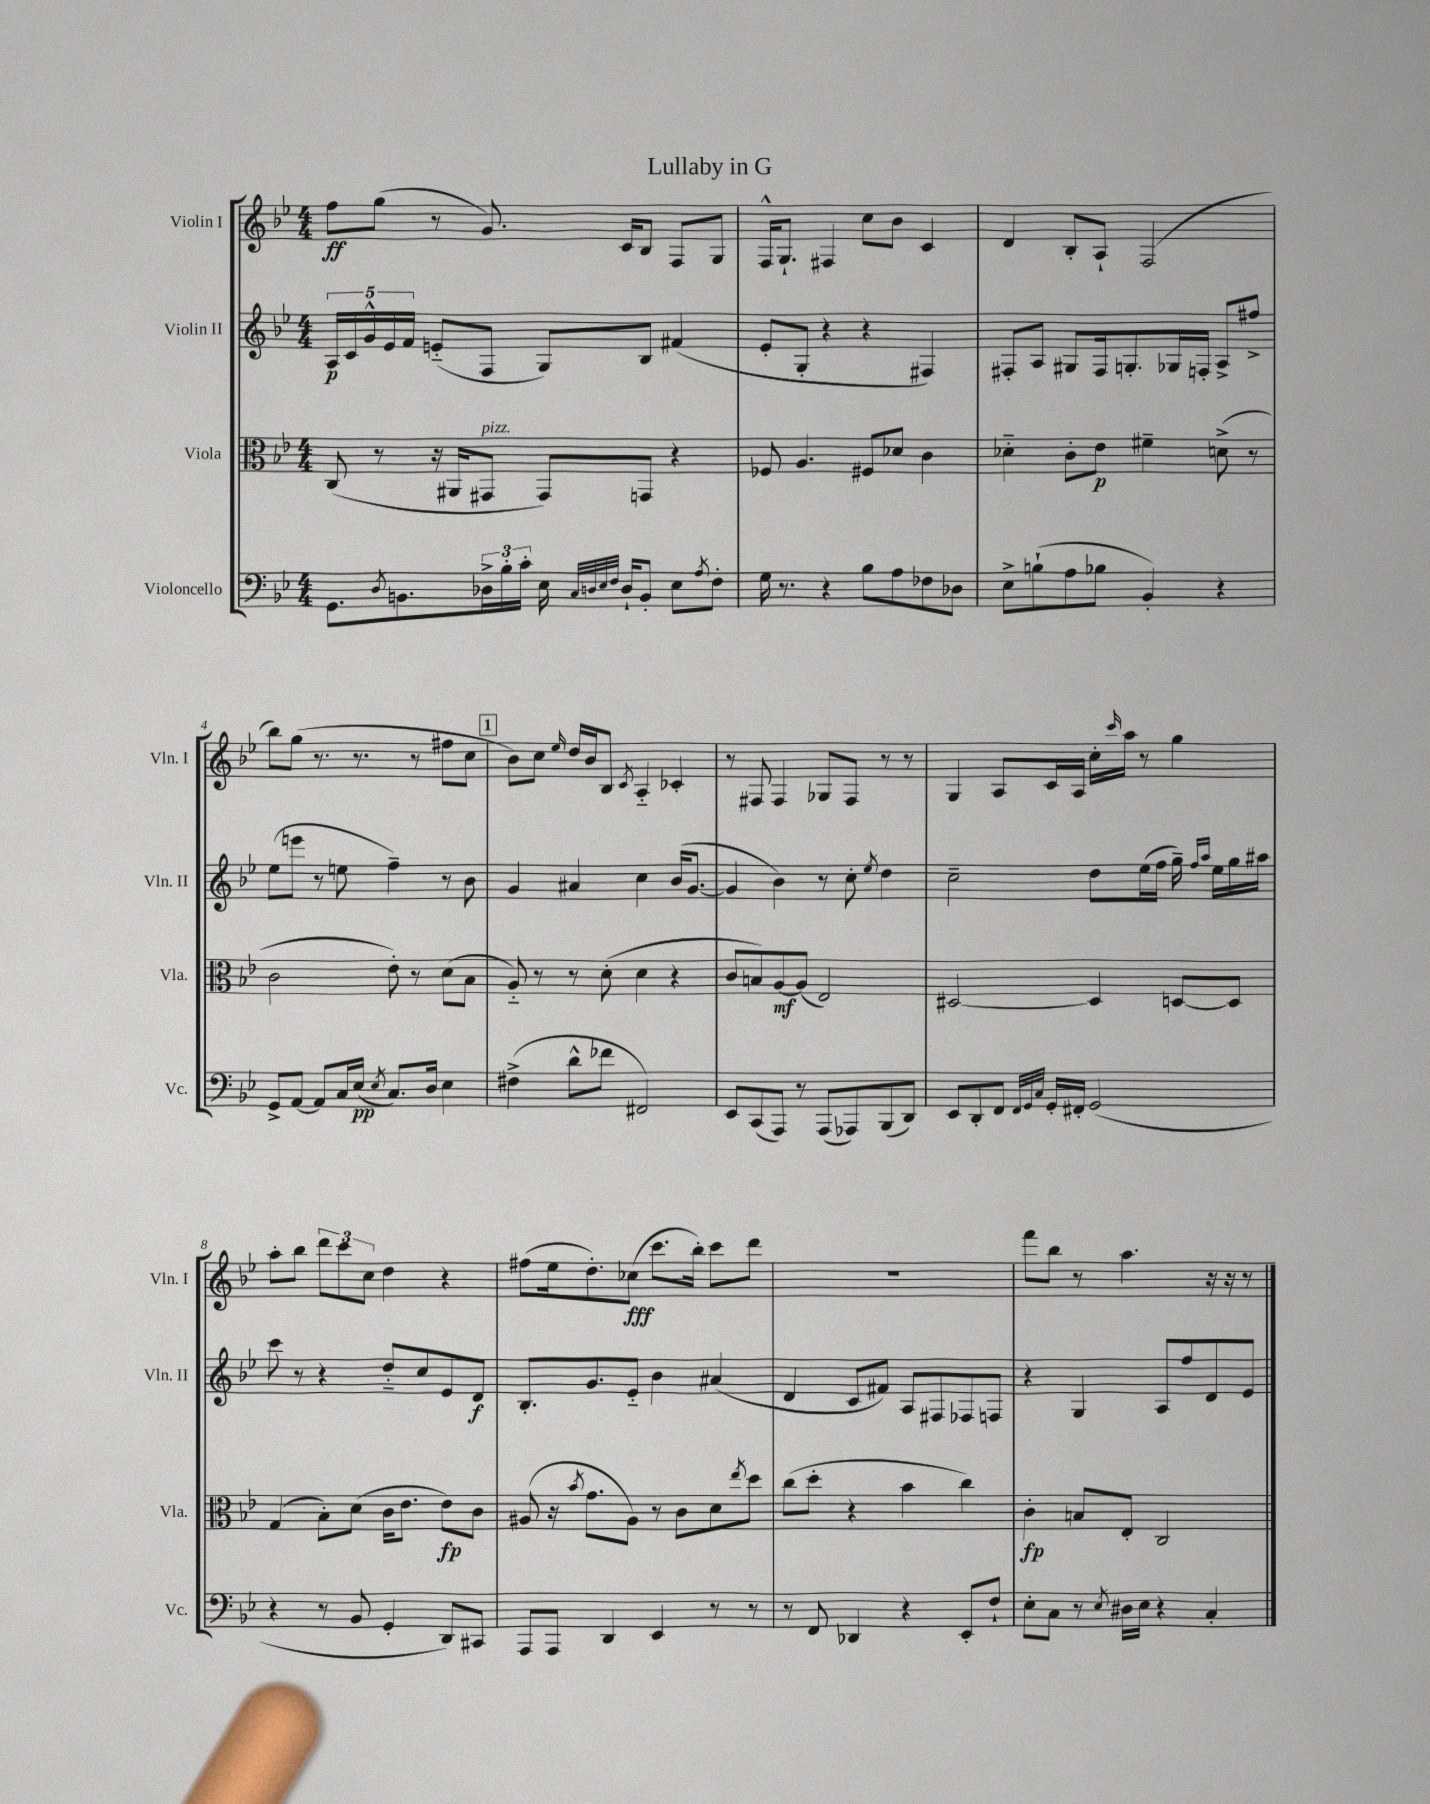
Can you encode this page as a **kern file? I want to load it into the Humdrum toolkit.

**kern	**kern	**kern	**kern
*staff4	*staff3	*staff2	*staff1
*clefF4	*clefC3	*clefG2	*clefG2
*k[b-e-]	*k[b-e-]	*k[b-e-]	*k[b-e-]
*M4/4	*M4/4	*M4/4	*M4/4
8.GG	(8C	20A	8ff
.	.	20c	.
.	.	20g^^	.
.	8r	.	(8gg
.	.	20e-	.
8qD	.	.	.
8.BB	.	.	.
.	.	20f	.
.	16r	(8e'~	8r
.	16AA#	.	.
24D-^	8GG#	8F	8.g)
24B-'	.	.	.
24c'	.	.	.
16E-	8GG#)	8G)	.
32qqC	.	.	.
32qqD	.	.	.
32qqE-	.	.	.
32qqF	.	.	.
16D`	.	.	16c
8BB'	8GG	8B-	8B-
8E-	4r	(4f#	8F
8qA	.	.	.
8F'	.	.	8G
=	=	=	=
16G	8F-	8e-'	16F^^
8.r	.	.	8.G`
.	4.A	8G'	.
4r	.	4r	4F#
8B-	8F#	4r	8cc
8A	8d-	.	8b-
8F-	4c	4F#)	4c
8D-	.	.	.
=	=	=	=
8E-^	4d-'~	8F#'	4d
(8B`	.	8A	.
8A	8c'	8G#	8B-'
8B-	8e-	16F#	8A`
.	.	8.G'	.
4BB-')	4f#~	.	(2F
.	.	16G-	.
.	.	16F'	.
4r	(8d^	8A^	.
.	8r	8ff#^	.
=	=	=	=
8GG^	2c	(8ee-	8bb-)
[8AA	.	8eee	(8gg
8AA]	.	8r	8.r
16C	.	8ee	.
(16E-	.	.	8.r
8qE-	.	.	.
8.C)	8e-')	4ff~)	.
.	8r	.	8r
16D	.	.	.
4E-	(8d	8r	8ff#
.	8B-	8b-	8cc
=	=	=	=
(4F#^	8A'~)	4g	8b-)
.	8r	.	8cc
.	.	.	16qqee-
8d^^	8r	4a#	16dd
.	.	.	16b-
8f-	(8d'	.	8B-
.	.	.	8qc
2FF#)	4d	4cc	4A'~
.	4r	(16b-	4c-'
.	.	[8.g	.
=	=	=	=
8EE-	8c	4g]	8r
(8CC	8B)	.	8F#
8AAA)	[8A	4b-)	4F#
8r	(8A]	.	.
(8AAA	2E-)	8r	8G-
8AAA-)	.	8cc'	8F#
.	.	8qee-	.
(8BBB-	.	4dd	8r
8DD)	.	.	8r
=	=	=	=
8EE-	[2D#	2cc~	4G
8DD'	.	.	.
8FF	.	.	8A
32qqFF	.	.	.
32qqGG	.	.	.
32qqC	.	.	.
16GG'	.	.	16c
16FF#'	.	.	16A
(2GG	4D#]	8dd	16cc'
.	.	.	16qqccc
.	.	.	16aa
.	.	(16ee-	8r
.	.	16ff	.
.	[8D	16gg~)	4gg
.	.	16qqff	.
.	.	16qqaa	.
.	.	16ee-	.
.	8D]	16gg	.
.	.	16aa#	.
=	=	=	=
4r	(4G	8ccc	8aa'
.	.	8r	8bb-
8r	8B-')	4r	12ddd
.	.	.	12ccc
8BB-	(8d	.	.
.	.	.	12cc
4GG'	16c	8dd'~	4dd
.	8.e-	.	.
.	.	8cc	.
8DD)	8e-)	8e-	4r
8CC#	8c	8d	.
=	=	=	=
8AAA	(8A#	8.B-'	(8ff#
8AAA	16r	.	16ee-
.	8qb-	.	.
.	8.g	8.g	8.dd')
4DD	.	.	.
.	8A#)	8e-'~	(8cc-
4EE-	8r	4b-	8.ccc
.	8c	.	.
.	.	.	16bb-')
8r	8d	(4a#	8ccc
.	8qee-	.	.
8r	8dd	.	8ddd
=	=	=	=
8r	(8cc	4d	1r
8FF	8dd'	.	.
4DD-	4r	8c	.
.	.	8f#)	.
4r	4b-	8A	.
.	.	8F#	.
8EE-'	4cc)	8F-	.
8F`	.	8F	.
=	=	=	=
8E-'	4c'	4r	8fff
8C	.	.	8bb-
8r	8B	4G	8r
8qE-	.	.	.
16D#	8E-'	.	4.aa
16E-	.	.	.
4r	2C	8A	.
.	.	8ff	.
4C'	.	8d	16r
.	.	.	16r
.	.	8e-	8r
==	==	==	==
*-	*-	*-	*-
